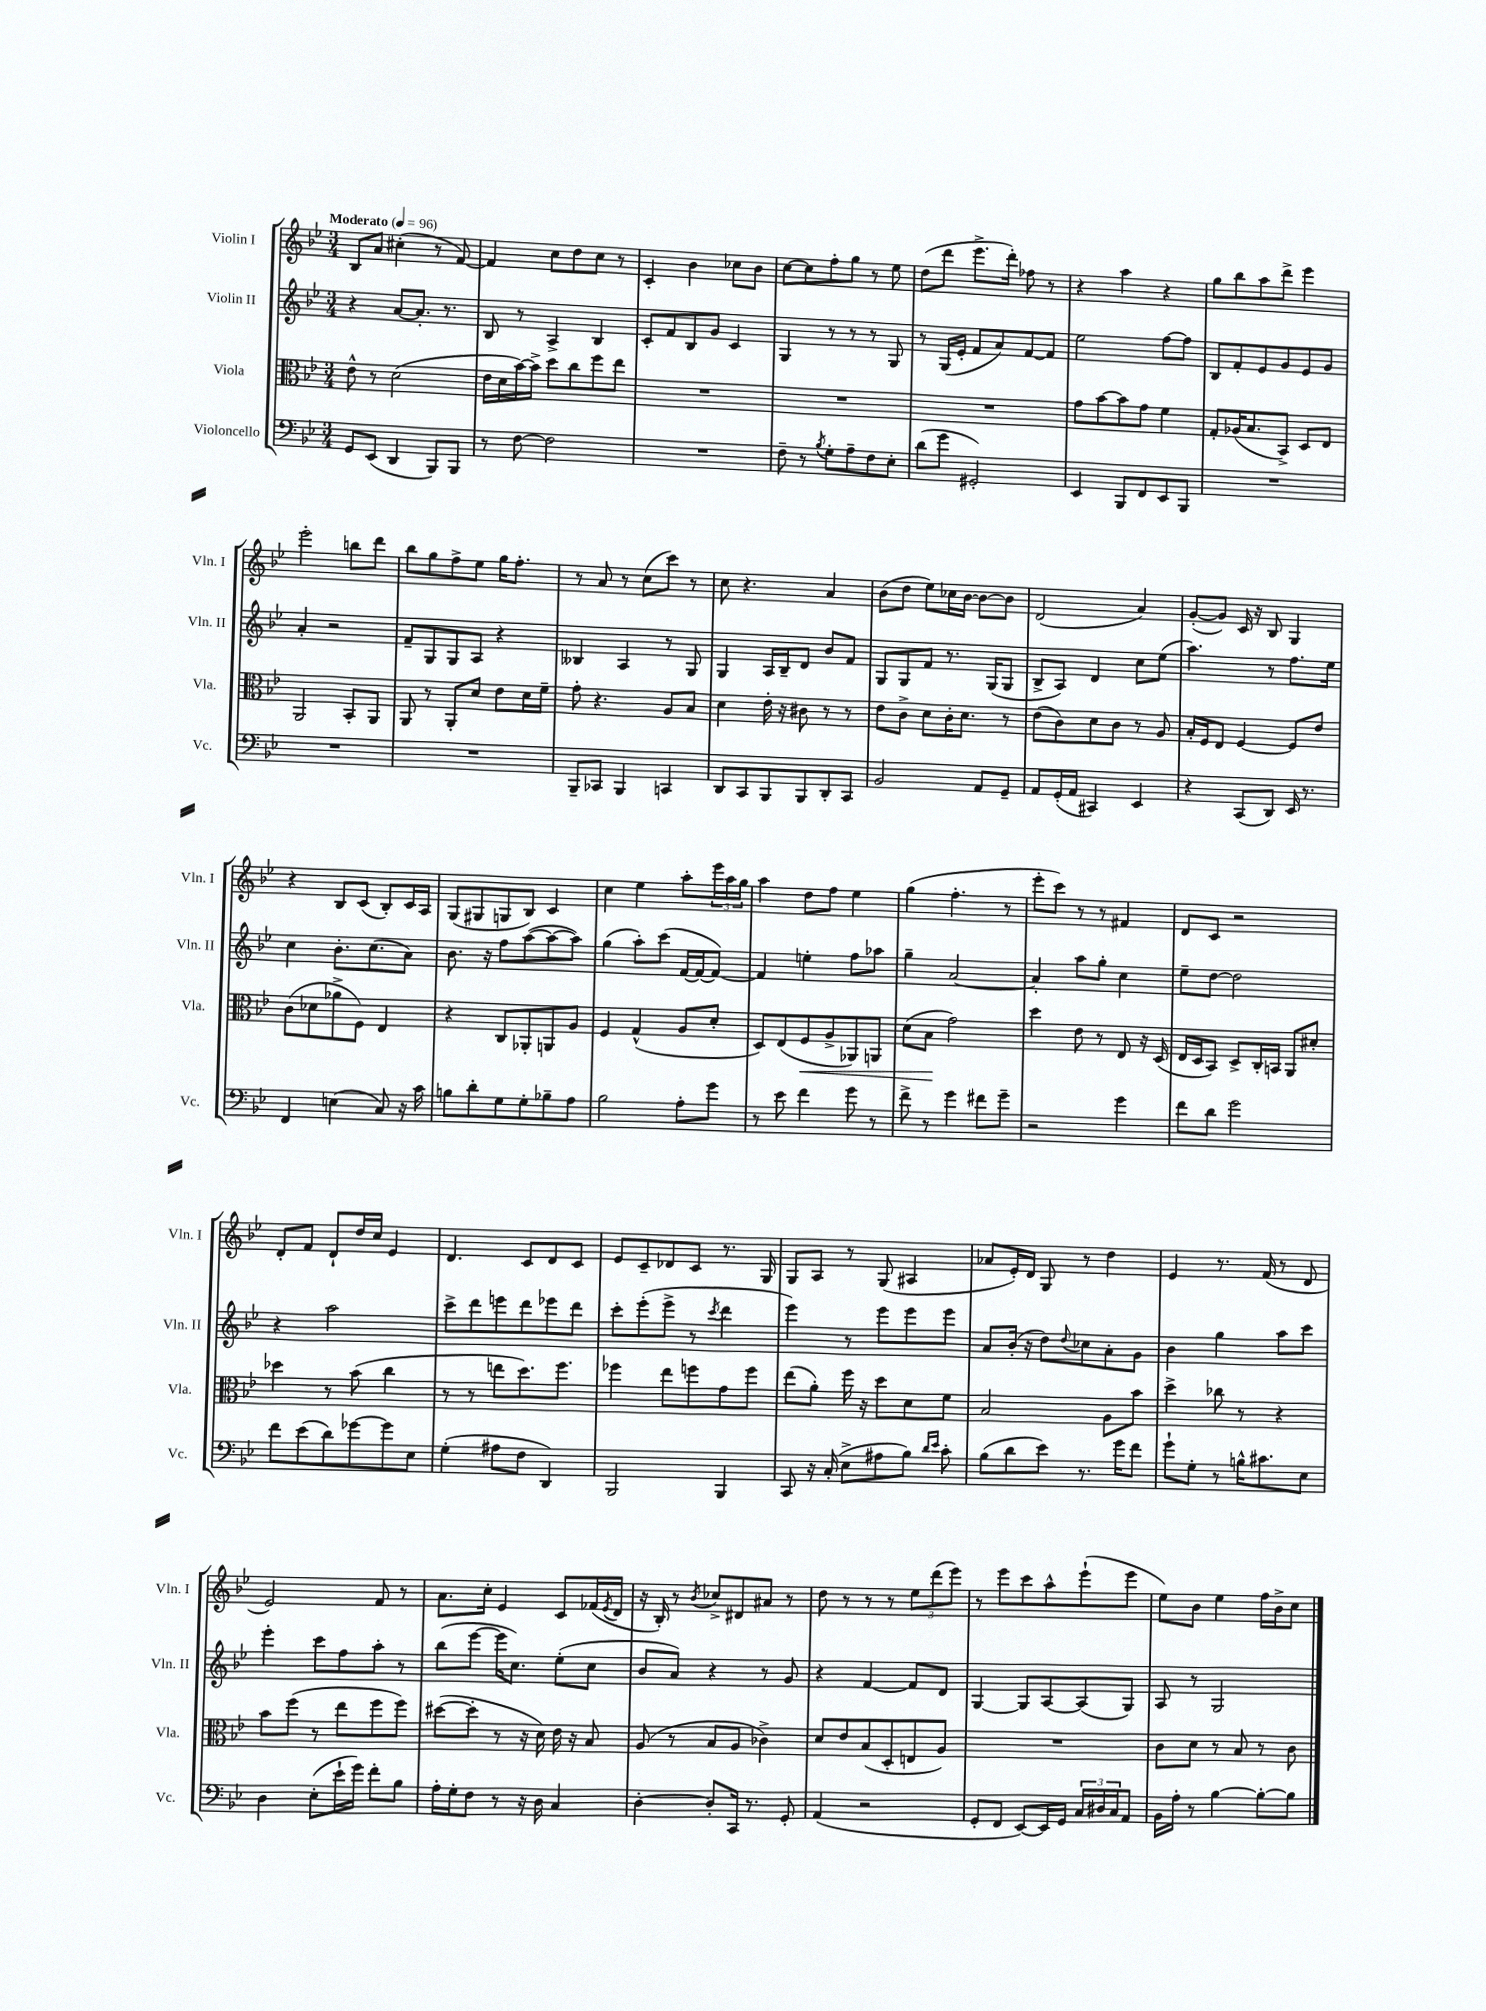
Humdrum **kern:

**kern	**kern	**dynam	**kern	**kern
*part4	*part3	*part3	*part2	*part1
*staff4	*staff3	*staff3	*staff2	*staff1
*I"Violoncello	*I"Viola	*	*I"Violin II	*I"Violin I
*I'Vc.	*I'Vla.	*	*I'Vln. II	*I'Vln. I
*clefF4	*clefC3	*	*clefG2	*clefG2
*k[b-e-]	*k[b-e-]	*	*k[b-e-]	*k[b-e-]
*M3/4	*M3/4	*	*M3/4	*M3/4
*MM96	*MM96	*	*MM96	*MM96
=1	=1	=1	=1	=1
!	!	!	!	!LO:TX:a:B:t=Moderato
8GG/L	8e-^^\	.	4r	8B-/L
(8EE-/J	8r	.	.	8a/J
4DD/	(2d\	.	[8a/L	(4cc#X'\
.	.	.	8.a'/J]	.
8BBB-/L)	.	.	.	8r
.	.	.	8.r	.
8BBB-/J	.	.	.	[8f/)
=2	=2	=2	=2	=2
8r	16e-\LL	.	8B-/	4f/]
.	16d\	.	.	.
[8F\	[16b-\)	.	8r	.
.	16b-^\JJ]	.	.	.
2F\]	8dd\L	.	4A^/	8cc\L
.	8cc\	.	.	8dd\
.	8ff\	.	4B-/	8cc\J
.	8ee-\J	.	.	8r
=3	=3	=3	=3	=3
2.r	2.r	.	8c'/L	4c'/
.	.	.	8f/	.
.	.	.	8B-/	4b-\
.	.	.	8g/J	.
.	.	.	4c/	8cc-X\L
.	.	.	.	8b-\J
=4	=4	=4	=4	=4
8F~\	2.r	.	4G/	[8cc\L
8r	.	.	.	8cc\]
8qB-/	.	.	.	.
8G'\L	.	.	8r	8ff'\
8A~\	.	.	8r	8gg\J
8F\	.	.	8r	8r
8E-'\J	.	.	8G/	8ee-\
=5	=5	=5	=5	=5
(8d\L	2.r	.	8r	(8dd\L
8g\J	.	.	(16G/LL	8ddd\J
.	.	.	16e-'/JJ	.
2GG#X'/)	.	.	8f/L	8.eee-^\L
.	.	.	8a/)	.
.	.	.	.	16ddd'\Jk)
.	.	.	[8f/	8ff-X\
.	.	.	8f/J]	8r
=6	=6	=6	=6	=6
4EE-/	8g\L	.	2ee-\	4r
.	[8b-\	.	.	.
8BBB-/L	8b-\]	.	.	4aa\
8FF/	8g\J	.	.	.
8EE-/	4f\	.	[8ff\L	4r
8BBB-/J	.	.	8ff\J]	.
=7	=7	=7	=7	=7
2.r	8G'/L	.	8B-/L	8gg\L
.	(16A-X/K	.	8f'/	8bb-\
.	8.B-/	.	.	.
.	.	.	8e-/	8aa\
.	8BB-^/J)	.	8g/	8ddd^\J
.	8D/L	.	8e-/	4eee-\
.	8E-/J	.	8g/J	.
!!LO:LB:g=z
=8	=8	=8	=8	=8
2.r	2AA/	.	4a'/	2eee-'\
.	.	.	2r	.
.	8BB-'/L	.	.	8bbn\L
.	8AA/J	.	.	8ddd\J
=9	=9	=9	=9	=9
2.r	8AA/	.	8f~/L	8bb-\L
.	8r	.	8G/	8gg\
.	8AA'/L	.	8G/	8ff^\
.	8d/J	.	8A/J	8ee-\J
.	8e-\L	.	4r	16gg\KL
.	.	.	.	8.ff'\J
.	16d\L	.	.	.
.	16f~\JJ	.	.	.
=10	=10	=10	=10	=10
8BBB-~/L	8g'\	.	4B--X/	8r
8CC-X/J	4.r	.	.	8a/
4BBB-/	.	.	4A/	8r
.	.	.	.	(8cc\L
4CCn/	8A/L	.	8r	8ccc\J)
.	8B-/J	.	8G/	8r
=11	=11	=11	=11	=11
8DD/L	4d\	.	4G/	8cc\
8CC/	.	.	.	4.r
8BBB-/	16e-'\	.	16A/LL	.
.	16r	.	16B-~/J	.
8BBB-/	8c#X\	.	8d/J	.
8DD'/	8r	.	8b-/L	4a/
8CC/J	8r	.	8f/J	.
=12	=12	=12	=12	=12
2BB-/	8e-\L	.	8G/L	(8b-\L
.	8c^\J	.	8G/	8dd\J
.	8d\L	.	8f/J	8ee-\L)
.	16c'\K	.	8.r	16cc-X\L
.	8.d\J	.	.	[16b-\JJ
8AA/L	.	.	.	8b-\L_
.	.	.	(16G/KL	.
8GG~/J	8r	.	8G/J	8b-\J]
=13	=13	=13	=13	=13
8AA/L	(8e-\L	.	8B-^/L	(2d/
(16GG'/L	8c\)	.	8A/J)	.
16AA/JJ	.	.	.	.
4CC#X/)	8d\	.	4d/	.
.	8c\J	.	.	.
4EE-/	8r	.	8cc\L	4a/)
.	8A/	.	(8ee-\J	.
=14	=14	=14	=14	=14
4r	16B-'/LL	.	4.aa\)	([8g'/L
.	16F/J	.	.	.
.	8E-/J	.	.	8g/J])
(8CC/L	[4F/	.	.	16c/
.	.	.	.	16r
8DD/J)	.	.	8r	8B-/
16EE-/	8F/L]	.	8.ff\L	4G/
8.r	.	.	.	.
.	8e-/J	.	.	.
.	.	.	16ee-\Jk	.
!!LO:LB:g=z
=15	=15	=15	=15	=15
4FF/	(8c\L	.	4cc\	4r
.	8d-X\	.	.	.
(4En\	8a-X^\	.	8.b-'\L	8B-/L
.	8F\J)	.	.	(8c/J
.	.	.	(8.cc\	.
8C/)	4E-/	.	.	8B-'/L)
16r	.	.	8a\J)	16c/L
16c\	.	.	.	16A/JJ
=16	=16	=16	=16	=16
8Bn\L	4r	.	8.b-\	(8G/L
8d'\	.	.	.	8G#X/
.	.	.	16r	.
8G\	8C/L	.	8ff\L	8Gn/
8G'\	8AA-X'/	.	([8aa\	8B-/J)
8B-X~\	8AAn/	.	8aa\_	4c/
8A\J	8A/J	.	8aa\J])	.
=17	=17	=17	=17	=17
2B-\	4F/	.	(4gg\	4cc\
.	(4G^^/	.	8aa'\L)	4ee-\
.	.	.	(8ccc\J	.
8A'\L	8A/L	.	[16f/LL	8aa'\L
.	.	.	16f/J_	.
8g\J	8d'/J	.	8f/J_)	24eee-\L
.	.	.	.	24aa\
.	.	.	.	24gg\JJ
=18	=18	=18	=18	=18
8r	8D/L)	.	4f/]	4aa\
8e-\	(8E-/	.	.	.
!	!	!LO:HP:b	!	!
4f\	8F/	<	4een'\	8dd\L
.	8A^/	.	.	8ff\J
8g\	8AA-X/)	.	8ff\L	4ee-\
8r	8AAn/J	.	8aa-X\J	.
=19	=19	=19	=19	=19
8f^\	(8d\L	.	4gg~\	(4gg\
8r	8B-\J	.	.	.
4g\	2g\)	[	[2a/	4.ff'\
8f#X\L	.	.	.	.
8g~\J	.	.	.	8r
=20	=20	=20	=20	=20
2r	4dd\	.	4a'/]	8eee-'\L
.	.	.	.	8ccc\J)
.	8e-\	.	8aa\L	8r
.	8r	.	8gg'\J	8r
4g\	8E-/	.	4cc\	4f#X/
.	16r	.	.	.
.	(16D/	.	.	.
=21	=21	=21	=21	=21
8f\L	16E-/LL	.	8ee-~\L	8d/L
.	16D/J	.	.	.
8d\J	8BB-/J)	.	[8dd\J	8c/J
2g\	8D^/L	.	2dd\]	2r
.	16C'/L	.	.	.
.	16BBn/JJ	.	.	.
.	8AA/L	.	.	.
.	8d#X'/J	.	.	.
!!LO:LB:g=z
=22	=22	=22	=22	=22
8f\L	4dd-X\	.	4r	8d'/L
(8e-\	.	.	.	8f/J
8d\)	8r	.	2aa\	8d`/L
[8g-X\	(8b-\	.	.	16dd/L
.	.	.	.	16cc/JJ
8g-\]	4cc\	.	.	4e-/
8E-\J	.	.	.	.
=23	=23	=23	=23	=23
(4G'\	8r	.	8ccc^\L	4.d/
.	8r	.	8ddd\	.
8A#X\L	8een\L	.	8eeen\	.
8F\J	8.dd\)	.	8ddd\	8c/L
4DD/)	.	.	8eee-X\	8d/
.	8.ff\J	.	.	.
.	.	.	8ddd\J	8c/J
=24	=24	=24	=24	=24
2BBB-/	4ff-X\	.	8ccc'\L	8e-/L
.	.	.	(8eee-'\	8c~/
.	8ee-\L	.	8eee-^\J	8d-X/
.	8ffn\	.	8r	8c/J
.	.	.	8qccc/	.
4BBB-/	8g\	.	4ddd\	8.r
.	8ff\J	.	.	.
.	.	.	.	16G/
=25	=25	=25	=25	=25
8CC/	(8ee-\L	.	4eee-\)	8G/L
16r	8a'\J)	.	.	8A/J
(16C'/	.	.	.	.
8E-^\L	16ff\	.	8r	8r
.	16r	.	.	.
8A#X\	8dd\L	.	8eee-\L	(8G/
8B-\J)	8d\	.	8eee-\	4A#X/
16qqd/LL	.	.	.	.
16qqe-/JJ	.	.	.	.
8c'\	8f\J	.	8eee-\J	.
=26	=26	=26	=26	=26
(8B-\L	2B-/	.	8a/L	8a-X/L
8d\	.	.	(16b-'/Jk	16e-'/L)
.	.	.	16r	16d/JJ
8e-\J)	.	.	8dd\L)	8G/
.	.	.	8qqdd/	.
8.r	.	.	8cc-X\	8r
.	8A\L	.	8a'\	4dd\
16g\KL	.	.	.	.
8f\J	8b-\J	.	8g\J	.
=27	=27	=27	=27	=27
8g`\L	4dd^\	.	4b-\	4e-/
8G'\J	.	.	.	.
8r	8cc-X\	.	4gg\	8.r
16Bn^^\KL	8r	.	.	.
8.c#X\	.	.	.	(16f/
.	4r	.	8aa\L	8r
8E-\J	.	.	8ccc\J	8d/
!!LO:LB:g=z
=28	=28	=28	=28	=28
4D\	8b-\L	.	4eee-'\	2e-/)
.	(8ff\J	.	.	.
(8E-'\L	8r	.	8ccc\L	.
16e-`\L	8ee-\L	.	8ff\	.
16g\JJ)	.	.	.	.
8f'\L	8ff\	.	8aa'\J	8f/
8B-\J	8ff\J)	.	8r	8r
=29	=29	=29	=29	=29
16A'\LL	([8dd#X\L	.	(8bb-\L	8.a\L
16G'\J	.	.	.	.
8F\J	8dd#'\J]	.	[8eee-\J	.
.	.	.	.	16cc'\Jk
8r	8r	.	16eee-\KL]	4e-/
.	.	.	8.cc\J)	.
16r	16r	.	.	.
16D\	16d\)	.	.	.
4C/	16e-\	.	(8ee-'\L	8c/L
.	16r	.	.	.
.	8B-/	.	8cc\J	(16f-X/L
.	.	.	.	8qe-/
.	.	.	.	16d/JJ
=30	=30	=30	=30	=30
[4D'\	(8A/	.	8b-/L	16r
.	.	.	.	16B-'/)
.	8r	.	8a/J)	8r
.	.	.	.	8qb-/
8D'/L]	8B-/L	.	4r	8cc-X^/L
16CC/Jk	8A/J	.	.	8d#X/
8.r	.	.	.	.
.	4c-X^\)	.	8r	8a#X/J
8GG'/	.	.	8g/	8r
=31	=31	=31	=31	=31
(4AA/	8d/L	.	4r	8dd\
.	8e-/	.	.	8r
2r	(8B-/	.	[4f/	8r
.	8D'/	.	.	8r
.	8En/	.	8f/L]	12ee-\L
.	.	.	.	(12ddd\
.	8A/J)	.	8d/J	.
.	.	.	.	12eee-\J)
=32	=32	=32	=32	=32
8GG'/L	2.r	.	[4G/	8r
8FF/J	.	.	.	8eee-\L
[8EE-/L)	.	.	8G/L]	8ccc\
16EE-/L]	.	.	[8A/	8aa^^\
16GG/JJ	.	.	.	.
24C/LL	.	.	(8A/]	(8eee-`\
24D#X/	.	.	.	.
24C/J	.	.	.	.
8AA/J	.	.	8G/J)	8eee-\J
=33	=33	=33	=33	=33
16BB-\LL	8c\L	.	8A/	8ee-\L)
16A'\JJ	.	.	.	.
8r	8d\J	.	8r	8b-\J
[4B-\	8r	.	2G/	4ee-\
.	8B-/	.	.	.
8B-'\L_	8r	.	.	16ff\LL
.	.	.	.	16b-^\J
8B-\J]	8c\	.	.	8cc\J
==	==	==	==	==
*-	*-	*-	*-	*-
